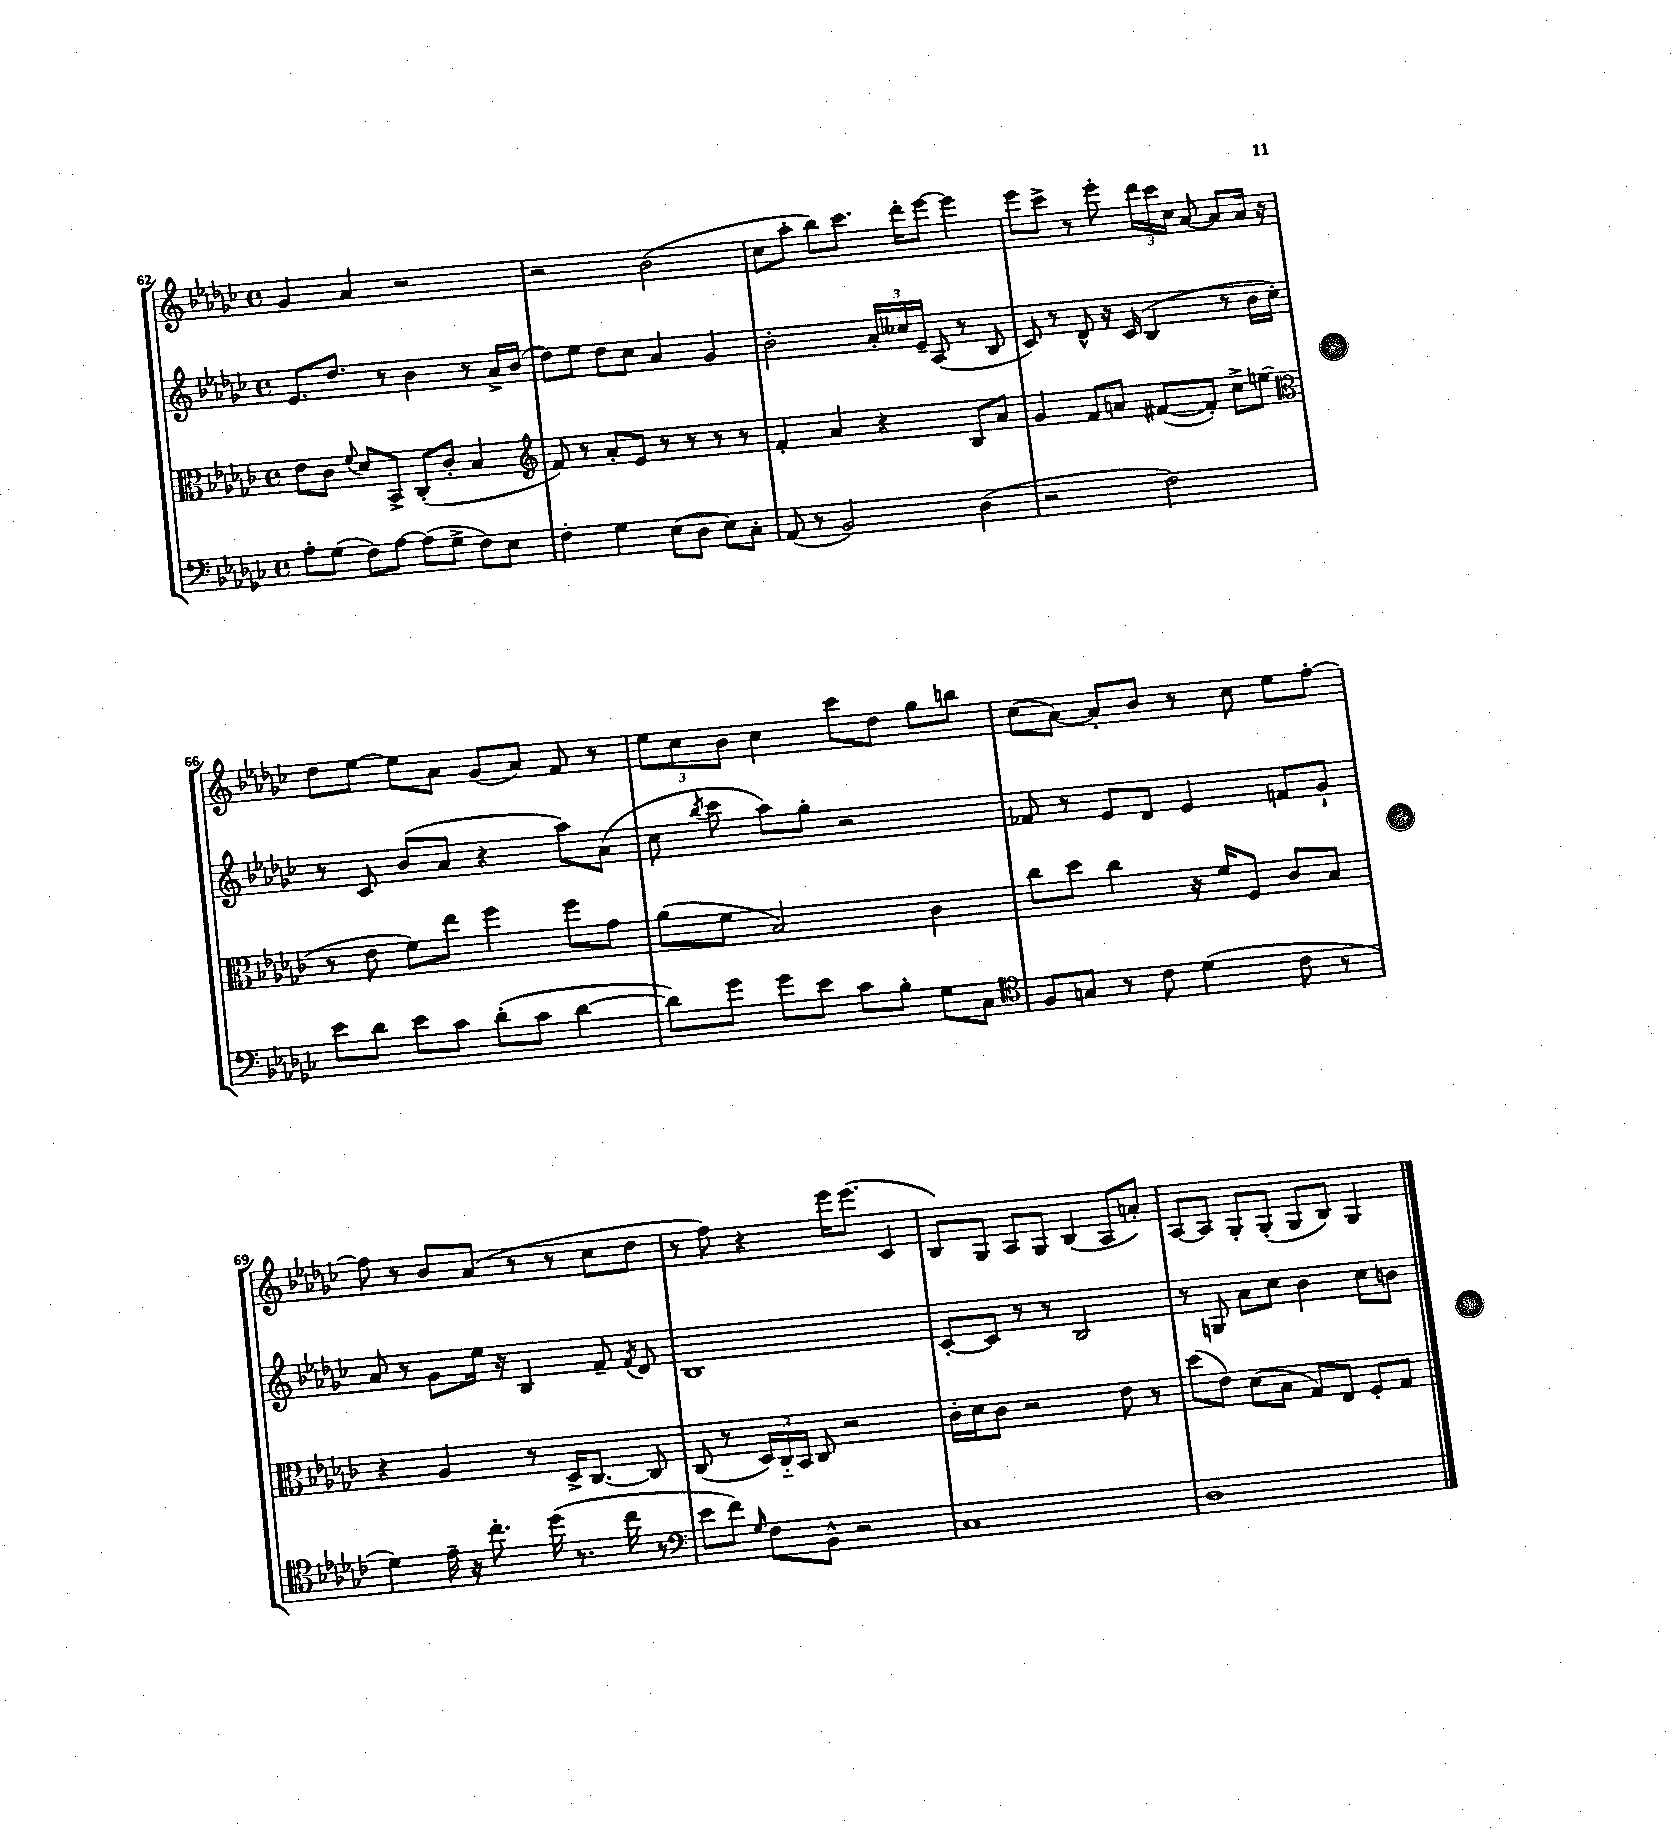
<<
\new StaffGroup <<
\new Staff = "s0" {
    \clef treble \key ges \major \defaultTimeSignature \time 4/4
    \autoBeamOff ges'4 aes'4 r2 |
    r2 bes'2( |
    ces''8[ aes''8]-. bes''8[) ces'''8.] des'''16[-. ees'''8]~ ees'''4 |
    ees'''8[ ces'''8]-> r8 ees'''8-. \tuplet 3/2 { des'''16[ ces'''16 ces''16] } aes'8~ aes'8[ aes'16] r16 |
    des''8[ ees''8]~ ees''8[ aes'8] ges'8[( aes'8]) f'8 r8 |
    \tuplet 3/2 { ees''8[ ces''8 bes'8] } ces''4 ces'''8[ des''8] ges''8[ b''8] |
    ces''8[( aes'8]~) aes'8[-. bes'8] r8 ces''8 ees''8[ f''8]~-. |
    f''8 r8 bes'8[ aes'8]( r8 r8 ces''8[ des''8] |
    r8 f''8) r4 ees'''16[ ees'''8.]( ces'4 |
    bes8[) ges8] aes8[ ges8] bes4( aes8[ a'8]-.) |
    aes8[~ aes8] ges8[-. ges8]-.( ges8[ bes8]) ges4 \bar "|." |
}
\new Staff = "s1" {
    \clef treble \key ges \major \defaultTimeSignature \time 4/4
    \autoBeamOff ees'8.[ des''8.] r8 bes'4 r8 aes'16[-> bes'16]( |
    des''8[) ees''8] des''8[ ces''8] aes'4 ges'4 |
    bes'2-. \tuplet 3/2 { aes'16[-. ceses''16 ees'16]-- } aes8( r8 bes8 |
    ces'8) r8 des'8-^ r16 ces'16( bes4 r8 bes'16[ ces''16]-.) |
    r8 ces'8 bes'8[( aes'8] r4 aes''8[) aes'8]( |
    ces''8 \acciaccatura { bes''8 } ces'''8 aes''8[) ges''8]-. r2 |
    fes'8 r8 ees'8[ des'8] ees'4 f'8[ ges'8]-! |
    aes'8 r8 ges'8[ ees''16] r16 bes4 f'8-- \acciaccatura { f'8 } des'8 |
    bes1 |
    ces'8[~-. ces'8] r8 r8 bes2 |
    r8 g8 aes'8[ ces''8] bes'4 ces''8[ b'8] \bar "|." |
}
\new Staff = "s2" {
    \clef alto \key ges \major \defaultTimeSignature \time 4/4
    \autoBeamOff ees'8[ ces'8] \appoggiatura { f'8 } des'8[ bes,8]-> ces8[-.( ces'8]-. bes4 |
    \clef treble f'8) r8 aes'8[-. ees'8] r8 r8 r8 r8 |
    f'4-. aes'4 r4 bes8[ aes'8] |
    ges'4 f'8[ a'8] fis'8[~( fis'8]-.) ces''8[-> e''8]( |
    \clef alto r8 ees'8 f'8[) ees''8] f''4 f''8[ ges'8] |
    aes'8[( f'8] bes2) ces'4 |
    ces''8[ des''8] ces''4 r16 f'16[ f8] ces'8[ bes8] |
    r4 aes4 r8 des16[-> ces8.]~ ces8 |
    ces8( r8 \tuplet 3/2 { des16[) ces16-_ bes,16] } ces8 r2 |
    ces'16[-. des'16 ces'8] r2 ees'8 r8 |
    des''8[( ees'8]) des'8[( bes8] ges8[) ees8] f8[-. ges8] \bar "|." |
}
\new Staff = "s3" {
    \clef bass \key ges \major \defaultTimeSignature \time 4/4
    \autoBeamOff aes8[-. ges8]( f8[) aes8]~ aes8[( ges8]-> f8[) ees8] |
    f4-. ges4 ees8[( des8] ees8[) ces8]-. |
    aes,8( r8 bes,2) des4( |
    r2 f2) |
    ees'8[ des'8] ees'8[ ces'8] des'8[-.( ces'8] des'4~ |
    des'8[) ges'8] ges'8[ ees'8] ces'8[ bes8]-. ges8[ ces8] |
    \clef tenor f8[ g8] r8 ces'8 des'4( ces'8 r8 |
    des'4) ees'16-- r16 ces''8.-. des''16( r8. ces''16 r8 |
    \clef bass ees'8[ f'8]) \grace { ges16 } f8[ bes,8]-^ r2 |
    ces1 |
    des1 \bar "|." |
}
>>
>>
\layout { \context { \Score currentBarNumber = #62 } }
